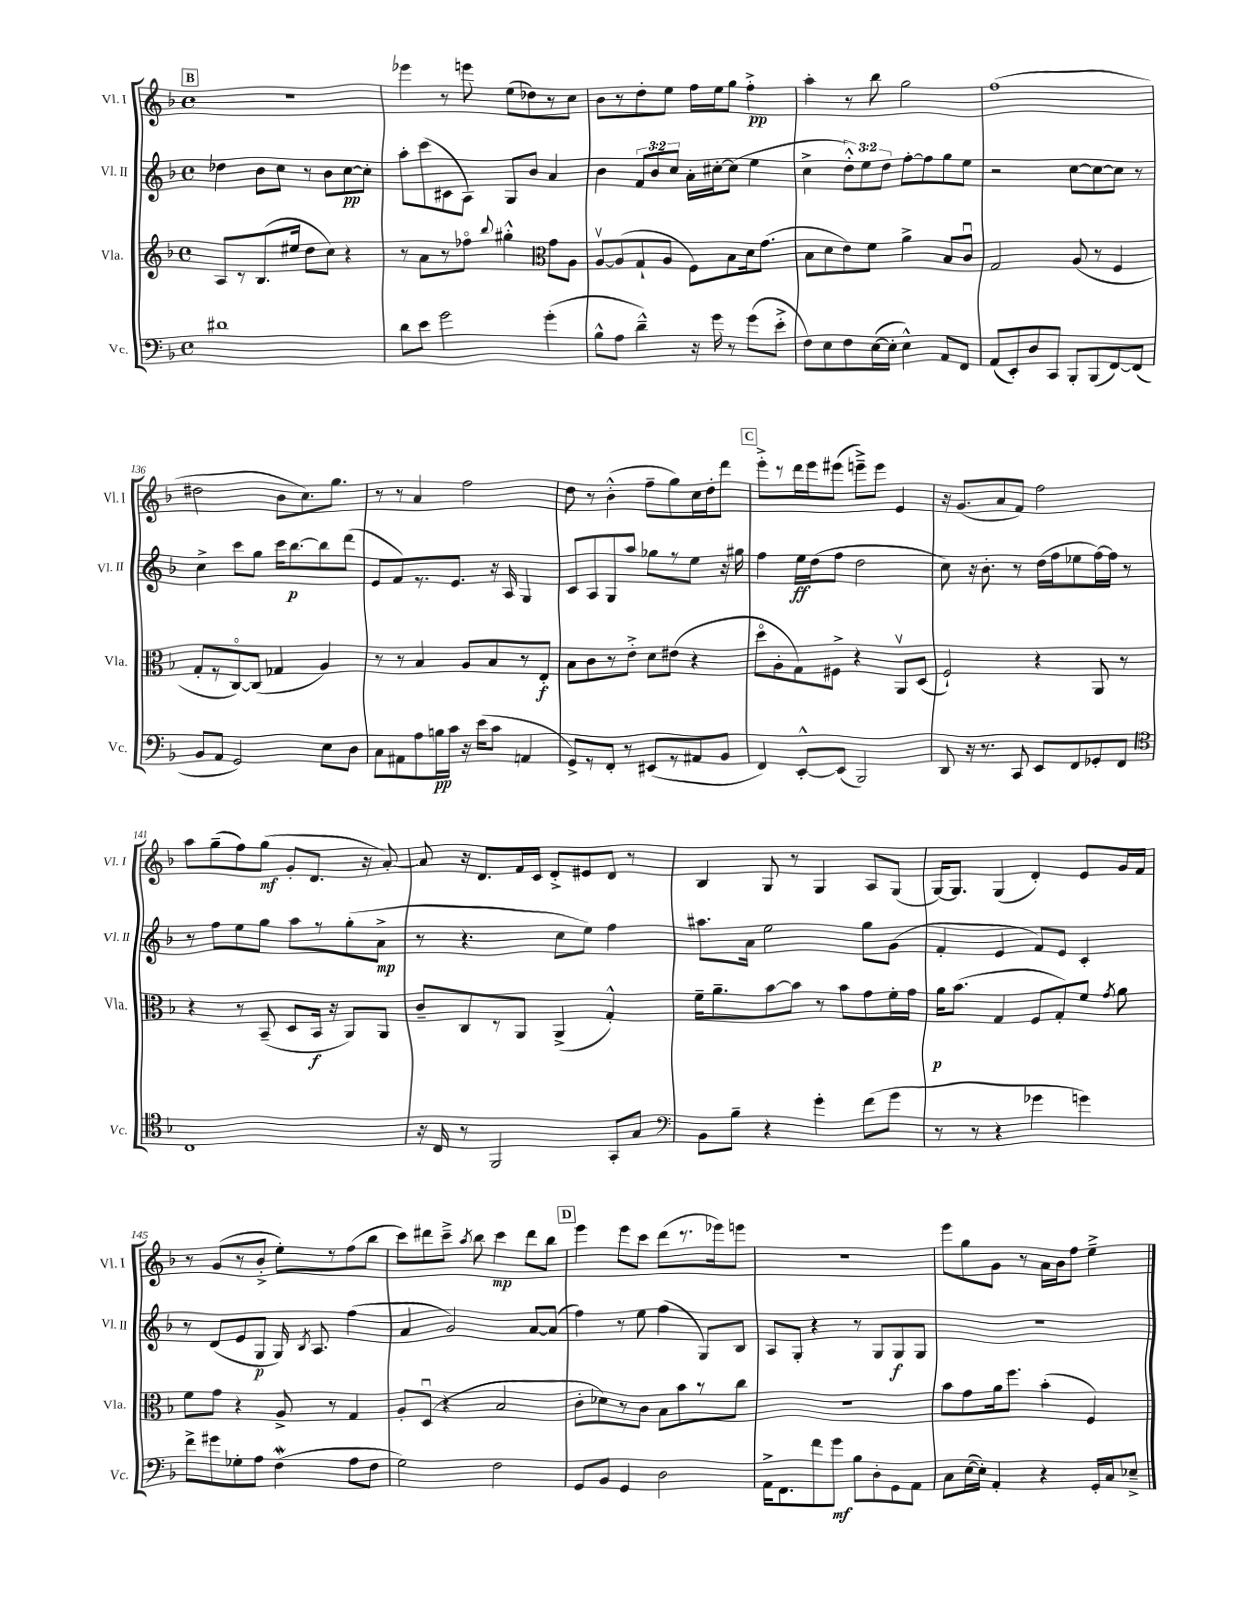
<<
\new StaffGroup <<
\new Staff = "s0" \with { instrumentName = "Vl. I" shortInstrumentName = "Vl. I" } {
    \clef treble \key f \major \defaultTimeSignature \time 4/4
    \autoBeamOff \mark \markup { \box "B" } R1 |
    ees'''4 r8 e'''8 e''8[( des''8) r8 c''8] |
    bes'8[ r8 d''8-. e''8] f''16[ e''16 g''8] f''4-.->\pp |
    a''4-. r8 bes''8 g''2 |
    f''1( |
    dis''2 bes'8[ c''8.) g''8.] |
    r8 r8 a'4 f''2 |
    d''8 r8 bes'4-.-^( f''8[-- g''8) c''16 d''16-. d'''8] |
    \mark \markup { \box "C" } e'''8[-.-> r8 d'''16 e'''16 eis'''8]( e'''8[--->) e'''8] e'4 |
    r16 g'8.[( a'8 f'8]) f''2 |
    a''8[ g''8--( f''8) g''8]\mf( g'8[-. d'8.] r16 a'8~-.) |
    a'8 r16 d'8.[ f'16 c'16] d'8[-.-> eis'8 d'8] r8 |
    bes4 g8 r8 g4 a8[ g8]( |
    g16[~) g8.] g4( d'4-.) e'8[ g'16 f'16] |
    r8 g'8[( r8 bes'8]-.-> e''8[-.) r8 f''8( bes''8] |
    c'''8[) dis'''8 c'''8]---> \acciaccatura { a''8 } bes''8 c'''4\mp dis'''8[ bes''8] |
    \mark \markup { \box "D" } e'''4 e'''8[ c'''8] d'''8[( r8. ees'''16) e'''8] |
    R1 |
    e'''8[ g''8 g'8] r8 a'16[ bes'16 f''8] e''4---> \bar "|." |
}
\new Staff = "s1" \with { instrumentName = "Vl. II" shortInstrumentName = "Vl. II" } {
    \clef treble \key f \major \defaultTimeSignature \time 4/4 \override Staff.TupletNumber.text = #tuplet-number::calc-fraction-text
    \autoBeamOff \mark \markup { \box "B" } des''4 bes'8[ c''8] r8 bes'8[ c''8~\pp c''8]-. |
    a''8[-. c'''8( cis'8 a8]) g8[ bes'8] a'4 |
    bes'4 \tuplet 3/2 { f'8[ bes'8 c''8] } a'16[-. cis''16~-. cis''8]( e''4 |
    c''4-> \tuplet 3/2 { d''8[-.-^) e''8 d''8] } f''8[~-. f''8 g''8 e''8] |
    r2 c''8[~ c''8~ c''8] r8 |
    c''4-> c'''8[ g''8] c'''16[ bes''8.~\p bes''8 d'''8]( |
    e'8[ f'8) r8. e'8.] r16 a16 g4 |
    c'8[ a8 g8 a''8] ges''8[ r8 e''8] r16 gis''16 |
    \mark \markup { \box "C" } f''4 e''16[\ff d''16( f''8] d''2 |
    c''8) r16 bes'8.-. r8 d''16[( f''16 ees''8 f''16~) f''16] r8 |
    r8 f''8[ e''8 g''8] a''8[ r8 g''8-.( a'8]->\mp |
    r8 r4. c''8[ e''8]) f''4 |
    ais''8.[ a'16] e''2 g''8[ g'8]( |
    f'4-. e'4 f'8[) e'8] c'4-. |
    r8 d'8[( e'8 g8]\p g16) \acciaccatura { bes8 } a8. f''4( |
    a'4 g'2) a'8[~ a'8]( |
    \mark \markup { \box "D" } f''4) r8 e''8 f''4( g8[) bes8] |
    a8[ g8]-. r4 r8 g8[ g8\f g8] |
    R1 \bar "|." |
}
\new Staff = "s2" \with { instrumentName = "Vla." shortInstrumentName = "Vla." } {
    \clef treble \key f \major \defaultTimeSignature \time 4/4
    \autoBeamOff \mark \markup { \box "B" } a8[ r8 bes8.( eis''16] d''8[ c''8]) r4 |
    r8 a'8[ r8 fes''8]\flageolet \appoggiatura { bes''8 } gis''4-.-^ \clef alto g'8[ a8] |
    a8[~\upbow a8( g8-! a8] f8[) bes8 d'16 g'8.]( |
    bes8[ d'8 e'8) f'8] a'4-> bes8[ c'8]\downbow |
    g2 a8( r8 f4 |
    g8[-. r8 c8~\flageolet) c8]( ges4 a4) |
    r8 r8 bes4 a8[ bes8 r8 e8]-.\f |
    bes8[ c'8 r8 e'8]-.-> d'8[ eis'8]( r4 |
    \mark \markup { \box "C" } d''8[\flageolet a8-. g8) fis8]-> r4 a,8[\upbow d8]( |
    f2-!) r4 a,8 r8 |
    r4 r8 bes,8--( d8[ bes,16]\f r16 a,8[) a,8] |
    c'8[-- c8 r8 a,8] a,4->( g4-.-^) |
    f'16[-- a'8.-- bes'8~ bes'8] r8 bes'8[ g'8 f'16-. g'16] |
    a'16[\p bes'8.]( g4 f8[ g8-.) f'8] \acciaccatura { g'8 } a'8 |
    f'8[ g'8] r4 a8-> r8 g4 |
    a8[-. d8]\downbow( r4 bes2 |
    \mark \markup { \box "D" } c'8[-. des'8) r8 c'8] bes8[ bes'8 r8 c''8] |
    R1 |
    bes'8[ g'8 a'16 f''8.] bes'4-.( f4) \bar "|." |
}
\new Staff = "s3" \with { instrumentName = "Vc." shortInstrumentName = "Vc." } {
    \clef bass \key f \major \defaultTimeSignature \time 4/4
    \autoBeamOff \mark \markup { \box "B" } dis'1 |
    d'8[ e'8] g'2 g'4-.( |
    bes8[-^ a8] d'4---^) r16 g'16 r8 g'8[( e'8]-.-> |
    f8[) e8 f8 e16~( e16]-. e4-^) a,8[ f,8] |
    a,8[( e,8-.) d8 c,8] bes,,8[-. bes,,8( f,8~) f,8]( |
    bes,8[ a,8] g,2) e8[ d8] |
    c8[ ais,8 a8 b16\pp c'16] r16 e'16[( c'8] a,4 |
    g,8[->) r8 f,8]-. r8 eis,8[( r8 ais,8 bes,8] |
    \mark \markup { \box "C" } f,4) e,8[~-.-^ e,8]( bes,,2) |
    d,8 r16 r8. c,8 e,8[ f,8 ges,8-. f,8] |
    \clef tenor c1 |
    r16 c16 r8 f,2 g,8[-. g8] |
    \clef bass bes,8[ bes8]-- r4 g'4-. f'8[( g'8] |
    r8 r8 r4 ges'4 g'4) |
    f'8[-> gis'8 ges8-. a8] f4\mordent( a8[ f8] |
    g2) f2 |
    \mark \markup { \box "D" } g,8[ bes,8] g,4 d2 |
    a,16[-> f,8. f'8 g'8]\mf bes8[ d8-. g,8 a,8] |
    c8[ e16~( e16]-.) a,4-. r4 g,16[-. c16 ees8]---> \bar "|." |
}
>>
>>
\layout { \context { \Score currentBarNumber = #131 } }
